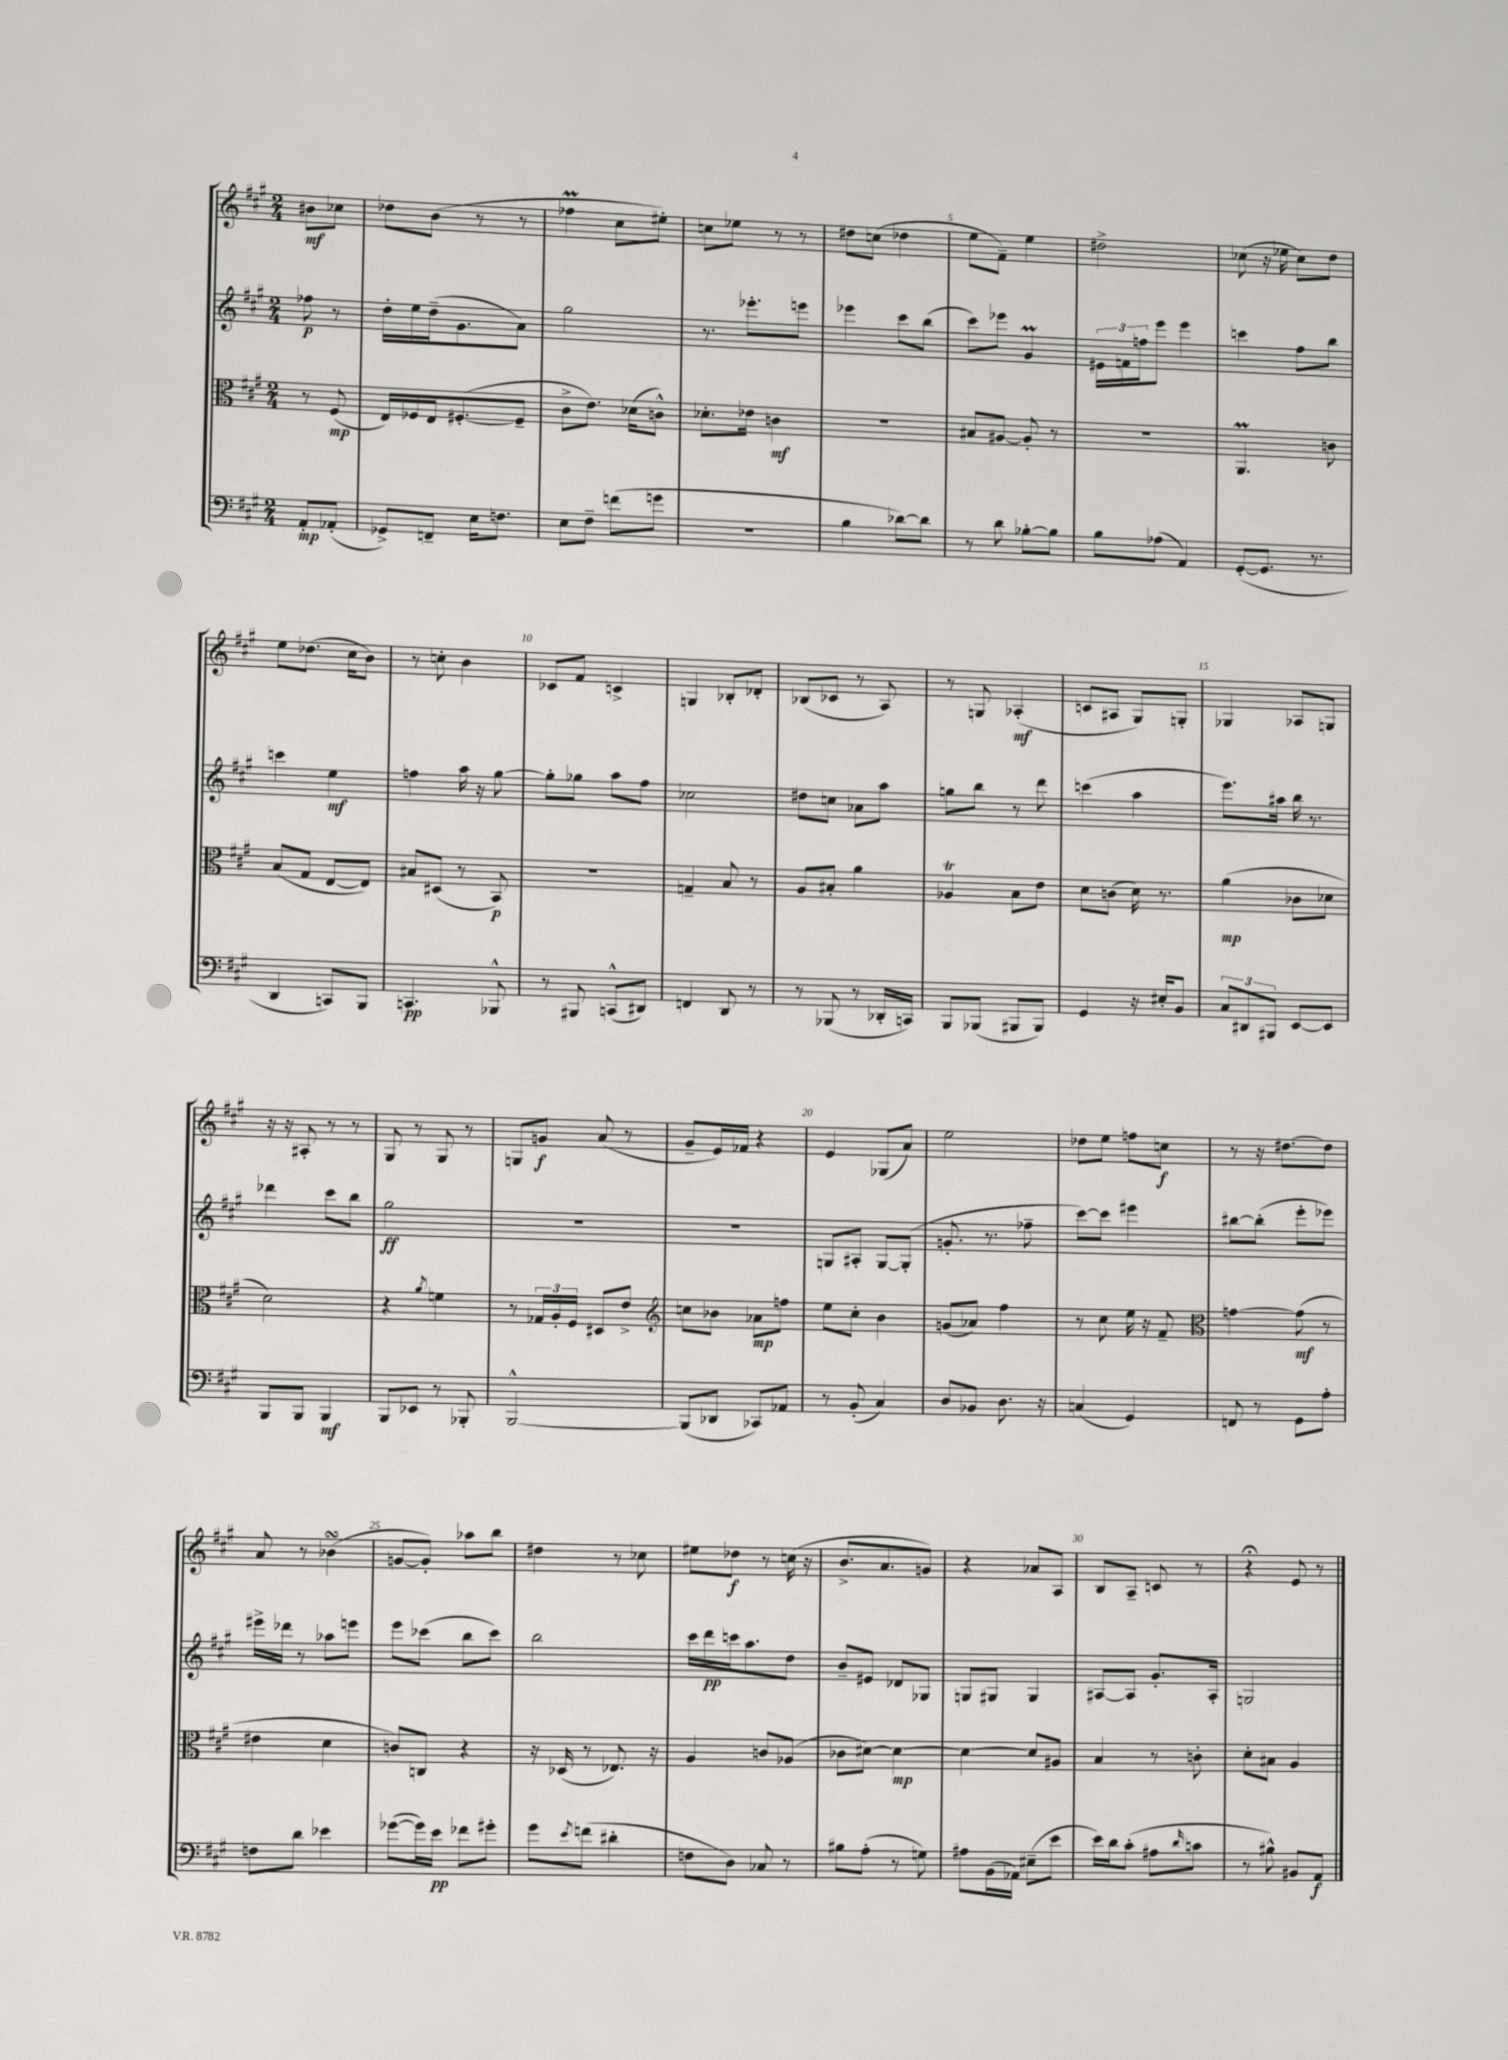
<<
\new StaffGroup <<
\new Staff = "s0" {
    \clef treble \key a \major \numericTimeSignature \time 2/4 \partial 4
    bis'8\mf ces''8 |
    des''8 b'8( r8 r8 |
    fes''4\prall cis''8 eis''8-.) |
    c''8 ees''8 r8 r8 |
    dis''8 c''8( des''4 |
    e''8 fis'8--) e''4 |
    dis''2-> |
    ces''8( r16 ees''16 ces''8) d''8 |
    e''8 des''8.( cis''16 b'8) |
    r8 c''8-. b'4 |
    ces'8 fis'8 c'4-> |
    g4 bes8-. des'8-. |
    bes8( ces'8 r8 a8) |
    r8 g8 aes4-.\mf( |
    c'8 ais8 gis8) g8-. |
    ges4 aes8 g8 |
    r16 r16 ais8-. r8 r8 |
    gis8 r8 gis8 r8 |
    g8 g'8\f a'8( r8 |
    gis'8-- e'16) fes'16 r4 |
    e'4 ges8( a'8) |
    e''2 |
    des''8 e''8 f''8 c''8\f |
    r8 r16 dis''8.~ dis''8 |
    a'8 r8 bes'4\turn( |
    g'8~ g'8-.) aes''8 b''8 |
    dis''4 r8 ces''8 |
    eis''8 des''8\f r8 c''16( r16 |
    b'8.-> a'8. g'8) |
    r4 aes'8 a8 |
    b8 a8-- c'8 r8 |
    r4\fermata e'8 r8 \bar "|." |
}
\new Staff = "s1" {
    \clef treble \key a \major \numericTimeSignature \time 2/4 \partial 4
    fes''8\p r8 |
    d''16-. e''16 d''16--( gis'8. a'8) |
    gis''2 |
    r8. ees'''8.-. e'''8 |
    ees'''4 cis'''8 b''8( |
    cis'''8) ees'''8 gis'4\prall |
    \tuplet 3/2 { eis'16 f'16 f''16 } e'''8 e'''4 |
    c'''4 fis''8 b''8 |
    c'''4 e''4\mf |
    f''4 a''16 r16 gis''8~ |
    gis''8-. ges''8 a''8 fis''8 |
    ces''2 |
    dis''8 c''8 aes'8 a''8 |
    g''8 b''8 r8 d'''8 |
    c'''4( a''4 |
    e'''8.) ais''16 b''16 r8. |
    des'''4 cis'''8 b''8 |
    gis''2\ff |
    R2 |
    R2 |
    g8 ais8-. g8~ g8-.( |
    g'8.-. r8. fes''8-- |
    cis'''8~) cis'''8 eis'''4 |
    bis''8~ bis''8-.( e'''8-. ees'''8) |
    eis'''16-> des'''16 r8 aes''8 e'''8 |
    e'''8 ces'''8( b''8 ces'''8) |
    b''2 |
    cis'''16 d'''16\pp c'''16 a''8. d''8 |
    b'8-- eis'8 des'8 ges8 |
    g8 gis8 gis4 |
    ais8~ ais8 gis'8.-. ais16-. |
    g2 \bar "|." |
}
\new Staff = "s2" {
    \clef alto \key a \major \numericTimeSignature \time 2/4 \partial 4
    r8 fis8\mp( |
    e16) fes16 e16 fis8.~-.( fis8-- |
    cis'8-> e'8.) des'16( c'8-^) |
    des'8.-. ees'16 c'4\mf |
    R2 |
    bis8 ais8~ ais8-. r8 |
    R2 |
    a,4.\prall c'8 |
    b8( gis8 e8~ e8) |
    bis8 dis8( r8 b,8\p) |
    r2 |
    g4-- b8 r8 |
    a8 bis8-. a'4 |
    aes4\trill b8 e'8 |
    d'8 c'8( d'16) r8. |
    a'4\mp( ces'8 des'8 |
    d'2) |
    r4 \acciaccatura { a'8 } f'4 |
    r8 \tuplet 3/2 { ges16 a16-. fis16 } dis8 e'8-> |
    \clef treble c''8 bes'8 aes'8\mp f''8 |
    e''8 cis''8-. b'4 |
    g'8( aes'8) fis''4 |
    r8 cis''8 e''16 r16 fis'8-- |
    \clef alto g'4~ g'8\mf( r8 |
    eis'4 d'4 |
    c'8) c8 r4 |
    r16 des16( r8 ees8.) r16 |
    a4 c'8 aes8( |
    ces'8 dis'8~) dis'4~\mp |
    dis'4~ dis'8 ais8 |
    b4 r8 c'8-. |
    d'8-. bis8 a4 \bar "|." |
}
\new Staff = "s3" {
    \clef bass \key a \major \numericTimeSignature \time 2/4 \partial 4
    a,8-.\mp aes,8-.( |
    ges,8->) f,8-- e16 f8. |
    e8 fis8-- f'8( g'8 |
    r2 |
    b4 des'8~) des'8 |
    r8 d'8 bes8~-. bes8 |
    b8 aes8( a,4) |
    gis,8~-.( gis,8. r8. |
    d,4 c,8) b,,8 |
    c,4.\pp bes,,8-^ |
    r8 bis,,8 c,8-^( dis,8) |
    f,4 d,8 r8 |
    r8 bes,,8( r8 des,16-. c,16) |
    b,,8 bes,,8( bis,,8 bis,,8) |
    gis,4 r16 eis16-. b,8 |
    \tuplet 3/2 { cis8 dis,8 bis,,8 } e,8~ e,8 |
    b,,8 b,,8 b,,4\mf |
    b,,8 ees,8 r8 bes,,8-. |
    b,,2~-^ |
    b,,8( des,8 ces,8) aes,8 |
    r8 b,8-.( cis4) |
    d8 bes,8 d8. r16 |
    c4( gis,4) |
    f,8 r8 gis,8 a8-. |
    f8 d'8 ees'4 |
    ges'8~( ges'16) e'16\pp fes'8 gis'8-. |
    gis'8 \acciaccatura { e'8 } f'8( dis'4-. |
    f8 d8) ces8 r8 |
    bis8 a8-.( r8 g8) |
    ais8 b,16( aes,16) eis8--( e'8 |
    e'16) d'16 cis'8-.( ais8 \grace { d'16 } c'8 |
    r8 bis8-^) bis,8 a,8\f \bar "|." |
}
>>
>>
\layout { \context { \Score \override BarNumber.break-visibility = ##(#f #t #t) barNumberVisibility = #(every-nth-bar-number-visible 5) } }
